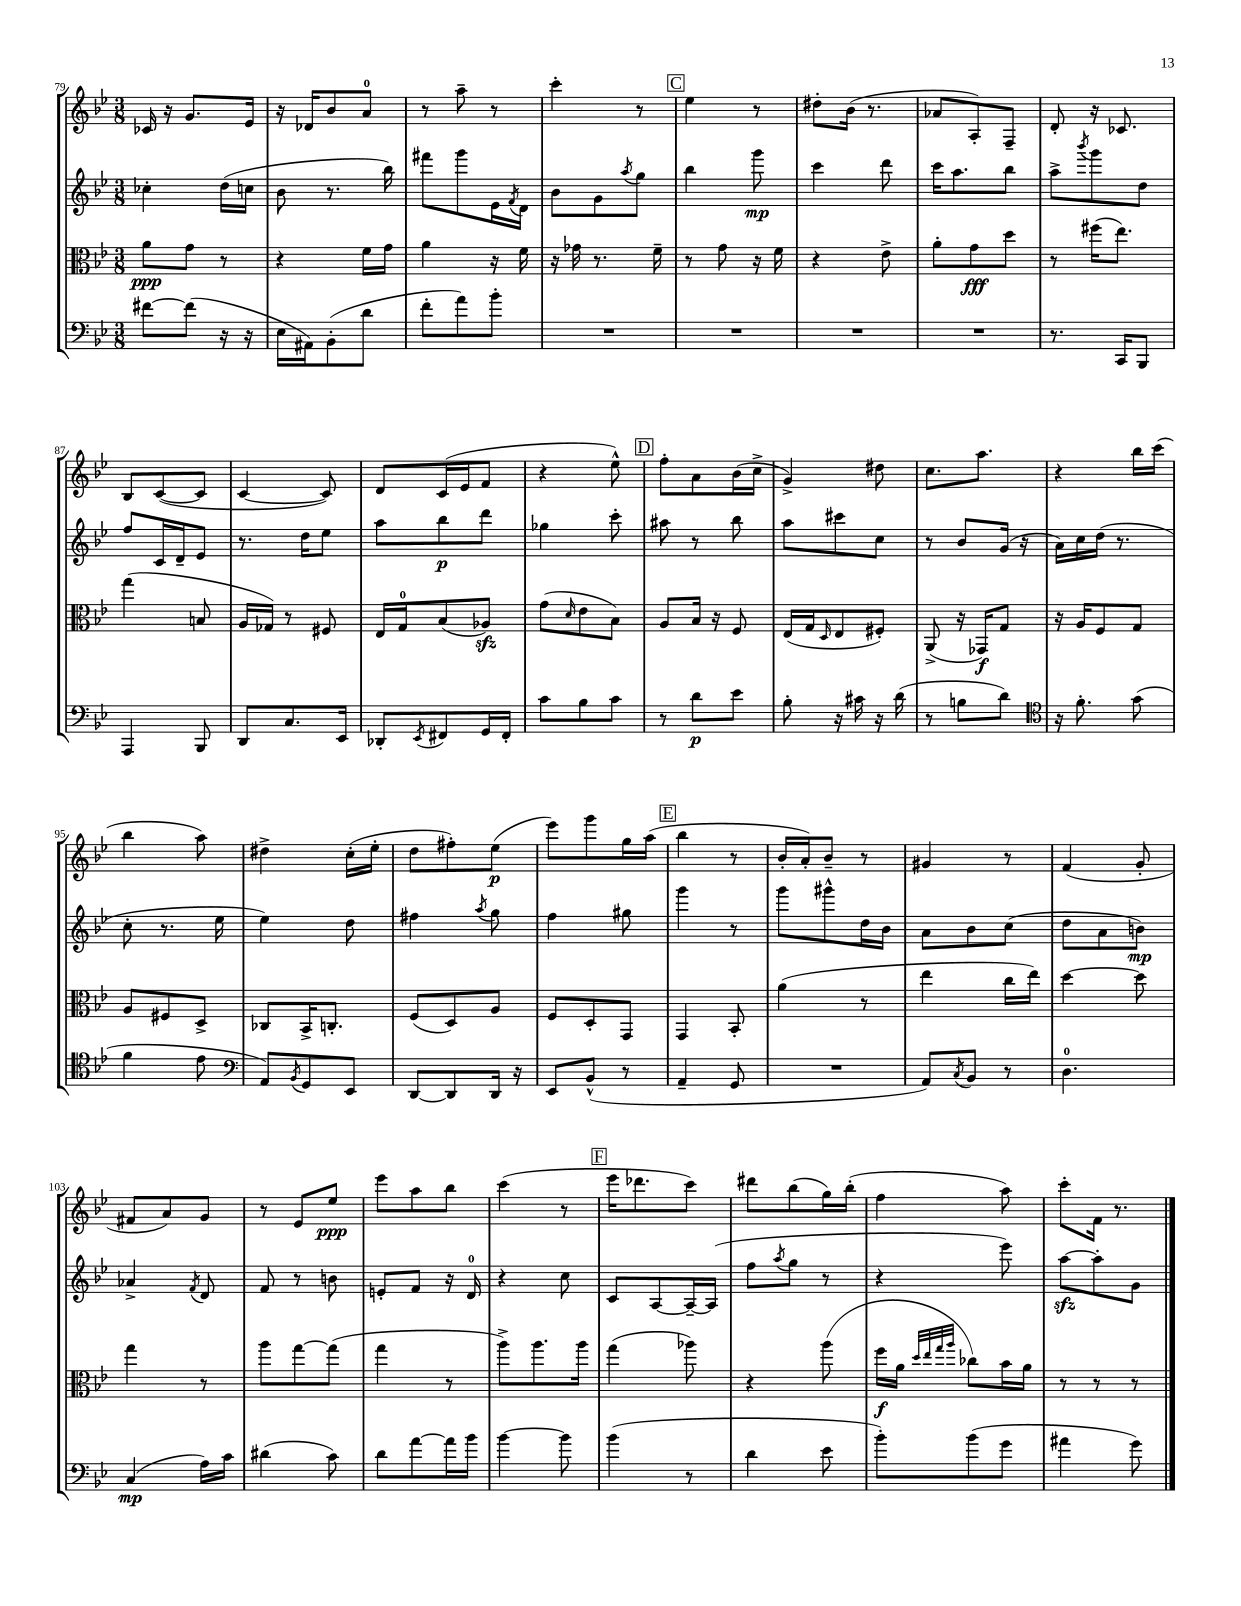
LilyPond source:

<<
\new StaffGroup <<
\new Staff = "s0" {
    \clef treble \key bes \major \numericTimeSignature \time 3/8
    ces'16 r16 g'8. ees'16 |
    r16 des'16 bes'8 a'8-0 |
    r8 a''8-- r8 |
    c'''4-. r8 |
    \mark \markup { \box "C" } ees''4 r8 |
    dis''8-. bes'16( r8. |
    aes'8 a8-.) f8-- |
    d'8-. r16 ces'8. |
    bes8 c'8~( c'8 |
    c'4~ c'8) |
    d'8 c'16( ees'16 f'8 |
    r4 ees''8-^) |
    \mark \markup { \box "D" } f''8-. a'8 bes'16( c''16-> |
    g'4->) dis''8 |
    c''8. a''8. |
    r4 bes''16 c'''16( |
    bes''4 a''8) |
    dis''4-> c''16-.( ees''16-. |
    d''8 fis''8-.) ees''8\p( |
    ees'''8) g'''8 g''16 a''16( |
    \mark \markup { \box "E" } bes''4 r8 |
    bes'16-. a'16-.) bes'8-- r8 |
    gis'4 r8 |
    f'4( g'8-. |
    fis'8 a'8) g'8 |
    r8 ees'8 ees''8\ppp |
    ees'''8 a''8 bes''8 |
    c'''4( r8 |
    \mark \markup { \box "F" } ees'''16 des'''8. c'''8) |
    dis'''8 bes''8( g''16) bes''16-.( |
    f''4 a''8) |
    c'''8-. f'16 r8. \bar "|." |
}
\new Staff = "s1" {
    \clef treble \key bes \major \numericTimeSignature \time 3/8
    ces''4-. d''16( c''16 |
    bes'8 r8. bes''16) |
    fis'''8 g'''8 ees'16 \acciaccatura { f'8 } d'16 |
    bes'8 g'8 \acciaccatura { a''8 } g''8 |
    \mark \markup { \box "C" } bes''4 g'''8\mp |
    c'''4 d'''8 |
    c'''16 a''8. bes''8 |
    a''8-> \acciaccatura { bes'''8 } g'''8 d''8 |
    f''8 c'16 d'16-- ees'8 |
    r8. d''16 ees''8 |
    a''8 bes''8\p d'''8 |
    ges''4 c'''8-. |
    \mark \markup { \box "D" } ais''8 r8 bes''8 |
    a''8 cis'''8 c''8 |
    r8 bes'8 g'16( r16 |
    a'16) c''16 d''16( r8. |
    c''8-. r8. ees''16 |
    ees''4) d''8 |
    fis''4 \acciaccatura { a''8 } g''8 |
    f''4 gis''8 |
    \mark \markup { \box "E" } g'''4 r8 |
    g'''8 gis'''8-^ d''16 bes'16 |
    a'8 bes'8 c''8( |
    d''8 a'8 b'8\mp) |
    aes'4-> \acciaccatura { f'8 } d'8 |
    f'8 r8 b'8 |
    e'8-. f'8 r16 d'16-0 |
    r4 c''8 |
    \mark \markup { \box "F" } c'8 a8~ a16~-- a16( |
    f''8 \acciaccatura { a''8 } g''8 r8 |
    r4 ees'''8) |
    a''8~\sfz a''8-. g'8 \bar "|." |
}
\new Staff = "s2" {
    \clef alto \key bes \major \numericTimeSignature \time 3/8
    a'8\ppp g'8 r8 |
    r4 f'16 g'16 |
    a'4 r16 f'16 |
    r16 ges'16 r8. f'16-- |
    \mark \markup { \box "C" } r8 g'8 r16 f'16 |
    r4 ees'8-> |
    a'8-. g'8\fff d''8 |
    r8 fis''16( ees''8.) |
    g''4( b8 |
    a16 ges16) r8 fis8 |
    ees16 g16-0 bes8( aes8\sfz) |
    g'8( \grace { d'16 } ees'8 bes8) |
    \mark \markup { \box "D" } a8 bes16 r16 f8 |
    ees16( g16 \grace { d16 } ees8 fis8-.) |
    a,8->( r16 ges,16\f) g8 |
    r16 a16 f8 g8 |
    a8 fis8 d8-> |
    ces8 bes,16-> c8.-. |
    f8( d8) a8 |
    f8 d8-. g,8 |
    \mark \markup { \box "E" } g,4 bes,8-. |
    a'4( r8 |
    ees''4 c''16 ees''16) |
    d''4~ d''8 |
    g''4 r8 |
    a''8 g''8~ g''8( |
    g''4 r8 |
    a''8->) a''8. a''16 |
    \mark \markup { \box "F" } g''4( aes''8) |
    r4 a''8( |
    f''16\f a'16 \grace { d''32 ees''32 g''32 a''32 } ces''8) bes'16 a'16 |
    r8 r8 r8 \bar "|." |
}
\new Staff = "s3" {
    \clef bass \key bes \major \numericTimeSignature \time 3/8
    fis'8~ fis'8( r16 r16 |
    ees16 ais,16) bes,8-.( d'8 |
    f'8-. a'8) bes'8-. |
    R4. |
    \mark \markup { \box "C" } R4. |
    R4. |
    R4. |
    r8. c,16 bes,,8 |
    a,,4 bes,,8 |
    d,8 c8. ees,16 |
    des,8-. \acciaccatura { ees,8 } fis,8 g,16 fis,16-. |
    c'8 bes8 c'8 |
    \mark \markup { \box "D" } r8 d'8\p ees'8 |
    bes8-. r16 cis'16 r16 d'16( |
    r8 b8 d'8) |
    \clef tenor r16 f'8.-. g'8( |
    f'4 ees'8 |
    \clef bass a,8) \acciaccatura { bes,8 } g,8 ees,8 |
    d,8~ d,8 d,16 r16 |
    ees,8 bes,8-^( r8 |
    \mark \markup { \box "E" } a,4-- g,8 |
    R4. |
    a,8) \acciaccatura { c8 } bes,8 r8 |
    d4.-0 |
    c4\mp( a16) c'16 |
    dis'4( c'8) |
    d'8 a'8~ a'16 bes'16 |
    bes'4~ bes'8 |
    \mark \markup { \box "F" } bes'4( r8 |
    d'4 ees'8 |
    bes'8-.) bes'8( g'8 |
    ais'4 g'8) \bar "|." |
}
>>
>>
\layout { \context { \Score currentBarNumber = #79 } }
